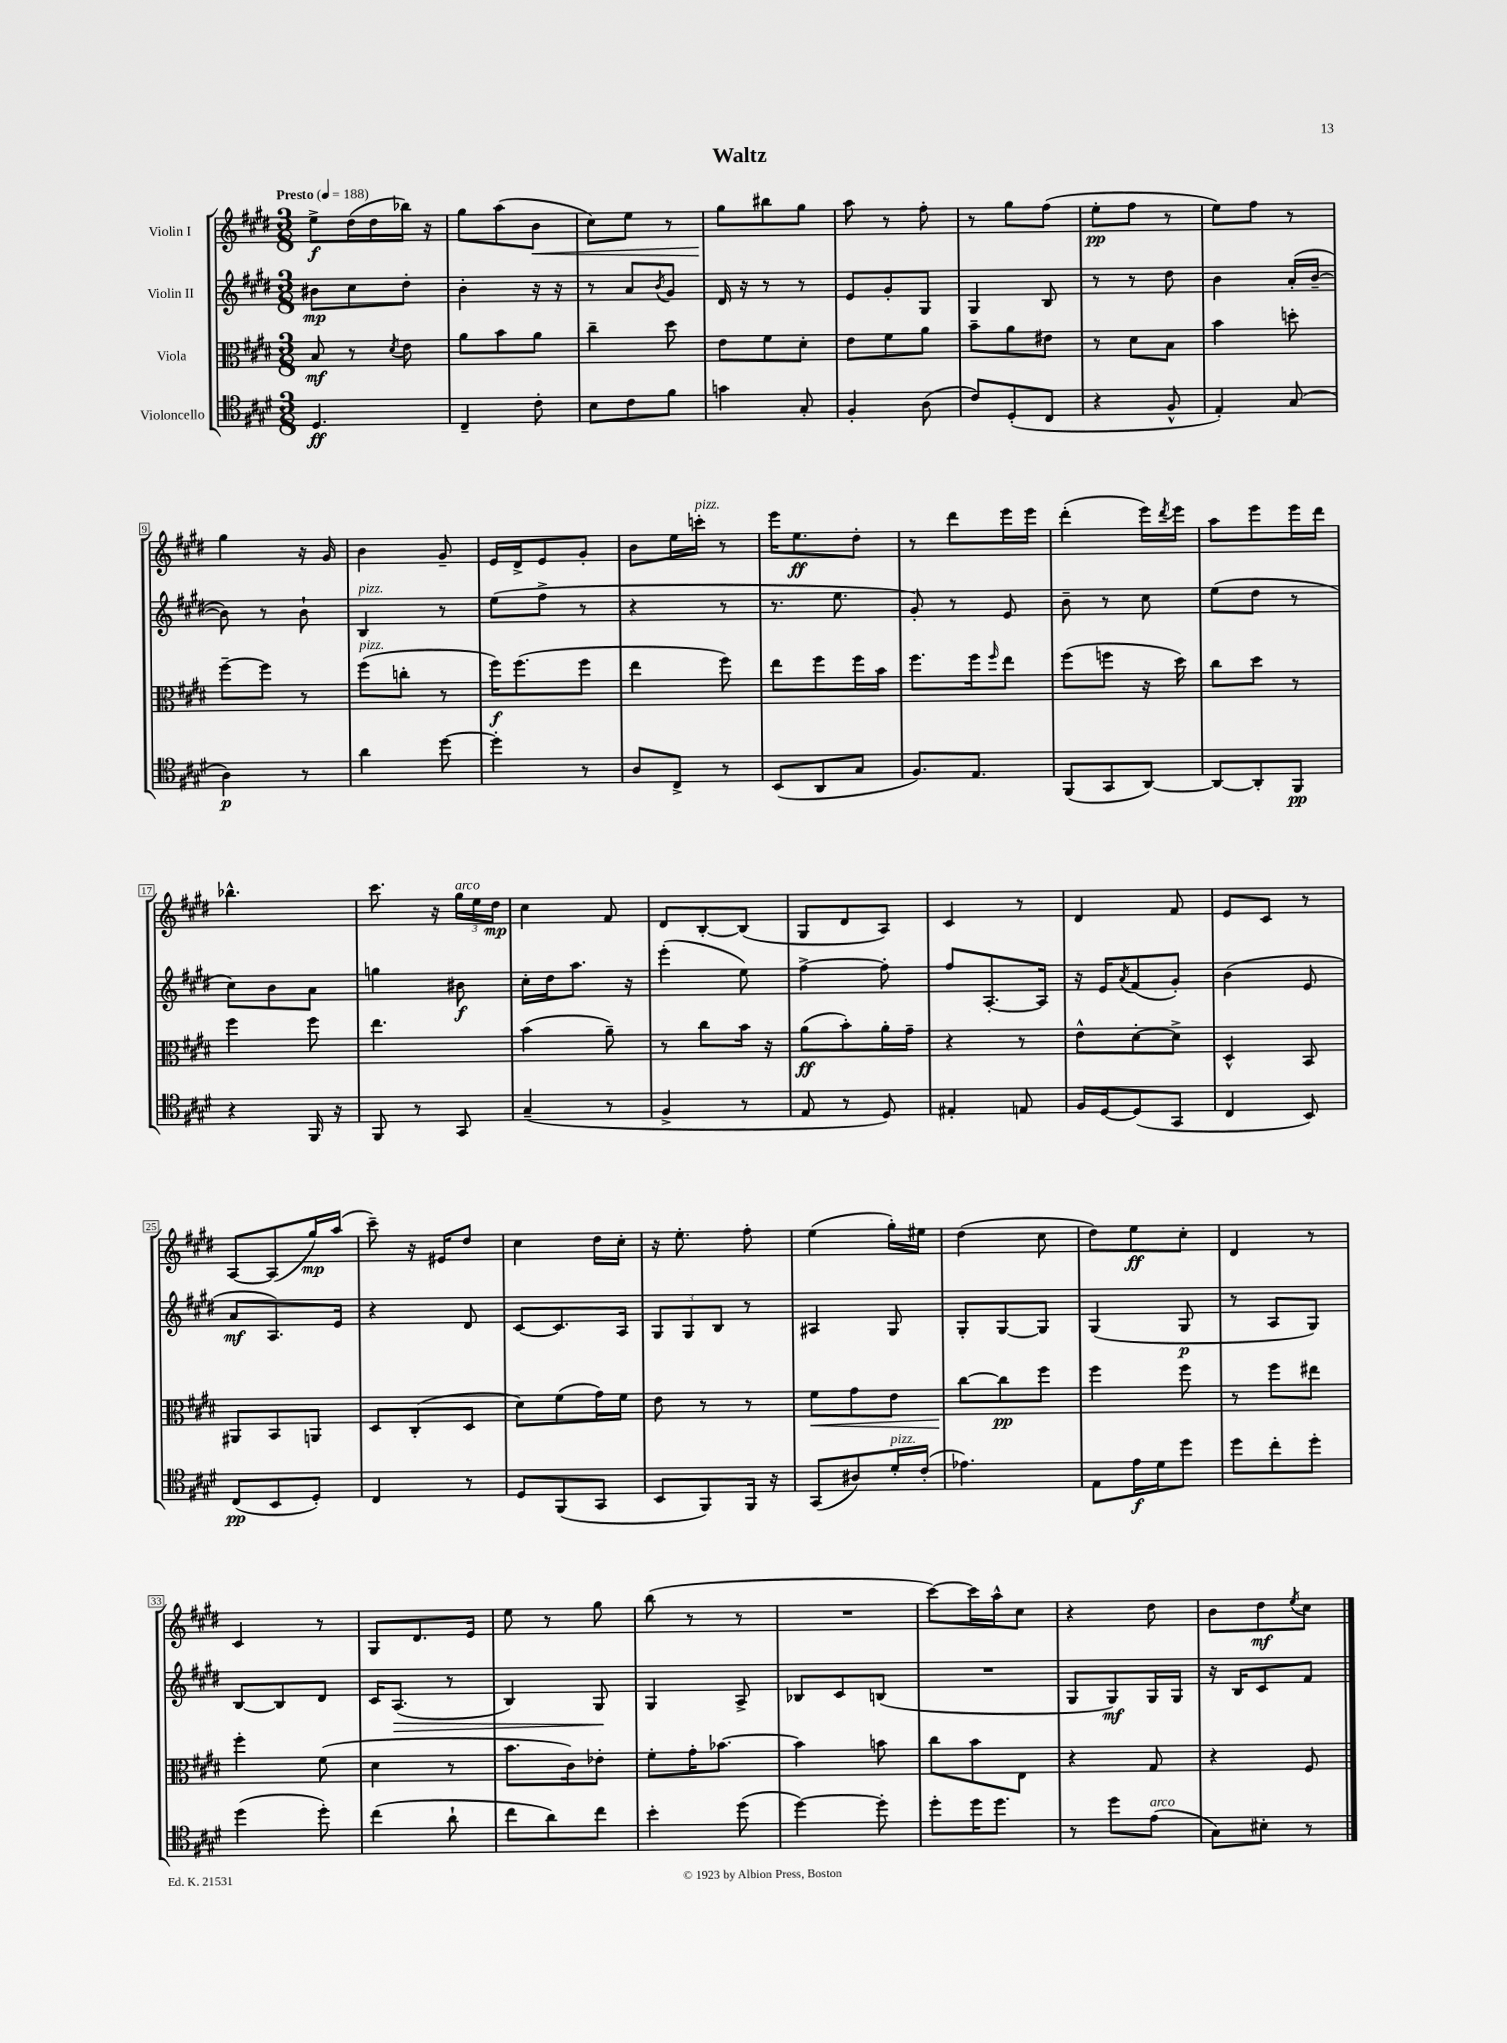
\header { title = "Waltz" }
<<
\new StaffGroup <<
\new Staff = "s0" \with { instrumentName = "Violin I" } {
    \clef treble \key e \major \numericTimeSignature \time 3/8 \tempo "Presto" 4 = 188
    e''8->\f dis''16( dis''16 bes''16) r16 |
    gis''8 a''8( b'8\< |
    cis''8) e''8 r8 |
    gis''8\! bis''8 gis''8 |
    a''8 r8 fis''8-. |
    r8 gis''8 fis''8( |
    e''8-.\pp fis''8 r8 |
    e''8) fis''8 r8 |
    gis''4 r16 gis'16 |
    b'4 gis'8-- |
    e'16 dis'16-> e'8 gis'8-. |
    b'8 e''16 c'''16-.^\markup { \italic "pizz." } r8 |
    e'''16 e''8.\ff dis''8-. |
    r8 dis'''8 e'''16 e'''16 |
    dis'''4-.( e'''16) \acciaccatura { dis'''8 } e'''16 |
    a''8 e'''8 e'''16 dis'''16 |
    bes''4.-^ |
    cis'''8. r16 \tuplet 3/2 { gis''16^\markup { \italic "arco" } e''16 dis''16\mp } |
    cis''4 fis'8 |
    dis'8 b8~-. b8( |
    gis8 dis'8 a8) |
    cis'4 r8 |
    dis'4 fis'8 |
    e'8 cis'8 r8 |
    a8~ a8( gis''16\mp) a''16( |
    cis'''8--) r16 eis'16 dis''8 |
    cis''4 dis''16 cis''16-. |
    r16 e''8.-. fis''8-. |
    e''4( gis''16-.) eis''16 |
    dis''4( cis''8 |
    dis''8) e''8\ff cis''8-. |
    dis'4 r8 |
    cis'4 r8 |
    gis8 dis'8. e'16 |
    e''8 r8 gis''8 |
    b''8( r8 r8 |
    R4. |
    cis'''8~) cis'''16 a''16-^ cis''8 |
    r4 dis''8 |
    b'8 dis''8\mf \acciaccatura { e''8 } cis''8 \bar "|." |
}
\new Staff = "s1" \with { instrumentName = "Violin II" } {
    \clef treble \key e \major \numericTimeSignature \time 3/8
    bis'8\mp cis''8 dis''8-. |
    b'4-. r16 r16 |
    r8 a'8 \acciaccatura { b'8 } gis'8 |
    dis'16 r16 r8 r8 |
    e'8 gis'8-. gis8 |
    gis4 b8 |
    r8 r8 dis''8 |
    b'4 a'16-.( b'16~-- |
    b'8) r8 b'8-! |
    b4^\markup { \italic "pizz." } r8 |
    e''8( fis''8-> r8 |
    r4 r8 |
    r8. e''8. |
    gis'8-.) r8 e'8 |
    b'8-- r8 cis''8 |
    e''8( dis''8 r8 |
    cis''8) b'8 a'8 |
    g''4 bis'8\f |
    cis''16-. dis''16 a''8. r16 |
    e'''4-.( e''8) |
    fis''4~-> fis''8-. |
    fis''8 a8.~-. a16 |
    r16 e'16 \acciaccatura { a'8 } fis'8( gis'8-.) |
    b'4( e'8 |
    a'8\mf a8.) e'16 |
    r4 dis'8 |
    cis'8~ cis'8. a16 |
    \tuplet 3/2 { gis8 gis8 b8 } r8 |
    ais4 gis8 |
    gis8-. gis8~ gis8 |
    gis4( gis8\p |
    r8 a8 gis8) |
    b8~ b8 dis'8 |
    cis'16 a8.\>( r8 |
    b4) gis8\! |
    gis4 a8-> |
    bes8 cis'8 b8( |
    R4. |
    gis8 gis8\mf) gis16 gis16 |
    r16 b16 cis'8 fis'8 \bar "|." |
}
\new Staff = "s2" \with { instrumentName = "Viola" } {
    \clef alto \key e \major \numericTimeSignature \time 3/8
    b8\mf r8 \acciaccatura { dis'8 } e'8 |
    a'8 b'8 a'8 |
    cis''4-- dis''8 |
    e'8 fis'8 dis'8-. |
    e'8 fis'8 a'8 |
    b'8-- a'8 eis'8 |
    r8 dis'8 b8 |
    b'4 d''8-. |
    fis''8~-- fis''8 r8 |
    fis''8^\markup { \italic "pizz." }( c''8-. r8 |
    fis''16\f) fis''8.( fis''8 |
    e''4 fis''8) |
    e''8 fis''8 fis''16 b'16 |
    fis''8. fis''16 \grace { fis''16 } e''8 |
    fis''8( f''8 r16 dis''16) |
    cis''8 dis''8 r8 |
    fis''4 fis''8 |
    e''4. |
    b'4( a'8--) |
    r8 cis''8 b'16 r16 |
    a'8\ff( b'8-.) a'16-. gis'16-- |
    r4 r8 |
    e'8-^ dis'8~-. dis'8-> |
    dis4-^ b,8 |
    ais,8 b,8 a,8 |
    dis8 cis8-.( dis8 |
    dis'8) fis'8( gis'16) fis'16 |
    e'8 r8 r8 |
    fis'8\< gis'8 e'8 |
    cis''8~\! cis''8\pp fis''8 |
    fis''4 fis''8 |
    r8 fis''8 eis''8 |
    fis''4-. fis'8( |
    dis'4 r8 |
    b'8. cis'16) ees'8-. |
    fis'8-. gis'16-. bes'8.~ |
    bes'4 b'8 |
    cis''8 b'8 e8 |
    r4 gis8 |
    r4 fis8 \bar "|." |
}
\new Staff = "s3" \with { instrumentName = "Violoncello" } {
    \clef tenor \key e \major \numericTimeSignature \time 3/8
    dis4.\ff |
    cis4-- cis'8-. |
    b8 cis'8 fis'8 |
    g'4 gis8-. |
    fis4-. a8( |
    cis'8) dis8-.( cis8 |
    r4 fis8-^ |
    e4-.) gis8( |
    a4\p) r8 |
    a'4 dis''8~ |
    dis''4-. r8 |
    a8 cis8-> r8 |
    b,8( a,8 gis8 |
    fis8.) e8. |
    fis,8( gis,8 a,8~) |
    a,8~ a,8-. fis,8\pp |
    r4 fis,16 r16 |
    fis,8 r8 gis,8 |
    gis4--( r8 |
    fis4-> r8 |
    e8 r8 dis8) |
    eis4-. e8 |
    fis16 dis16~ dis8( gis,8 |
    cis4 b,8) |
    cis8\pp( b,8 dis8-.) |
    cis4 r8 |
    dis8 fis,8( gis,8 |
    b,8 fis,8) fis,16 r16 |
    gis,8( ais8) dis'16-.^\markup { \italic "pizz." } cis'16-.( |
    ees'4.) |
    e8 e'16\f dis'16 dis''8 |
    dis''8 cis''8-. dis''8-. |
    dis''4( dis''8-.) |
    cis''4( a'8-! |
    cis''8 a'8) cis''8 |
    b'4-. dis''8( |
    dis''4~) dis''8-. |
    dis''8-. dis''16 dis''8. |
    r8 dis''8 e'8^\markup { \italic "arco" }( |
    gis8) bis8-. r8 \bar "|." |
}
>>
>>
\layout { \context { \Score \override BarNumber.stencil = #(make-stencil-boxer 0.1 0.3 ly:text-interface::print) } }
